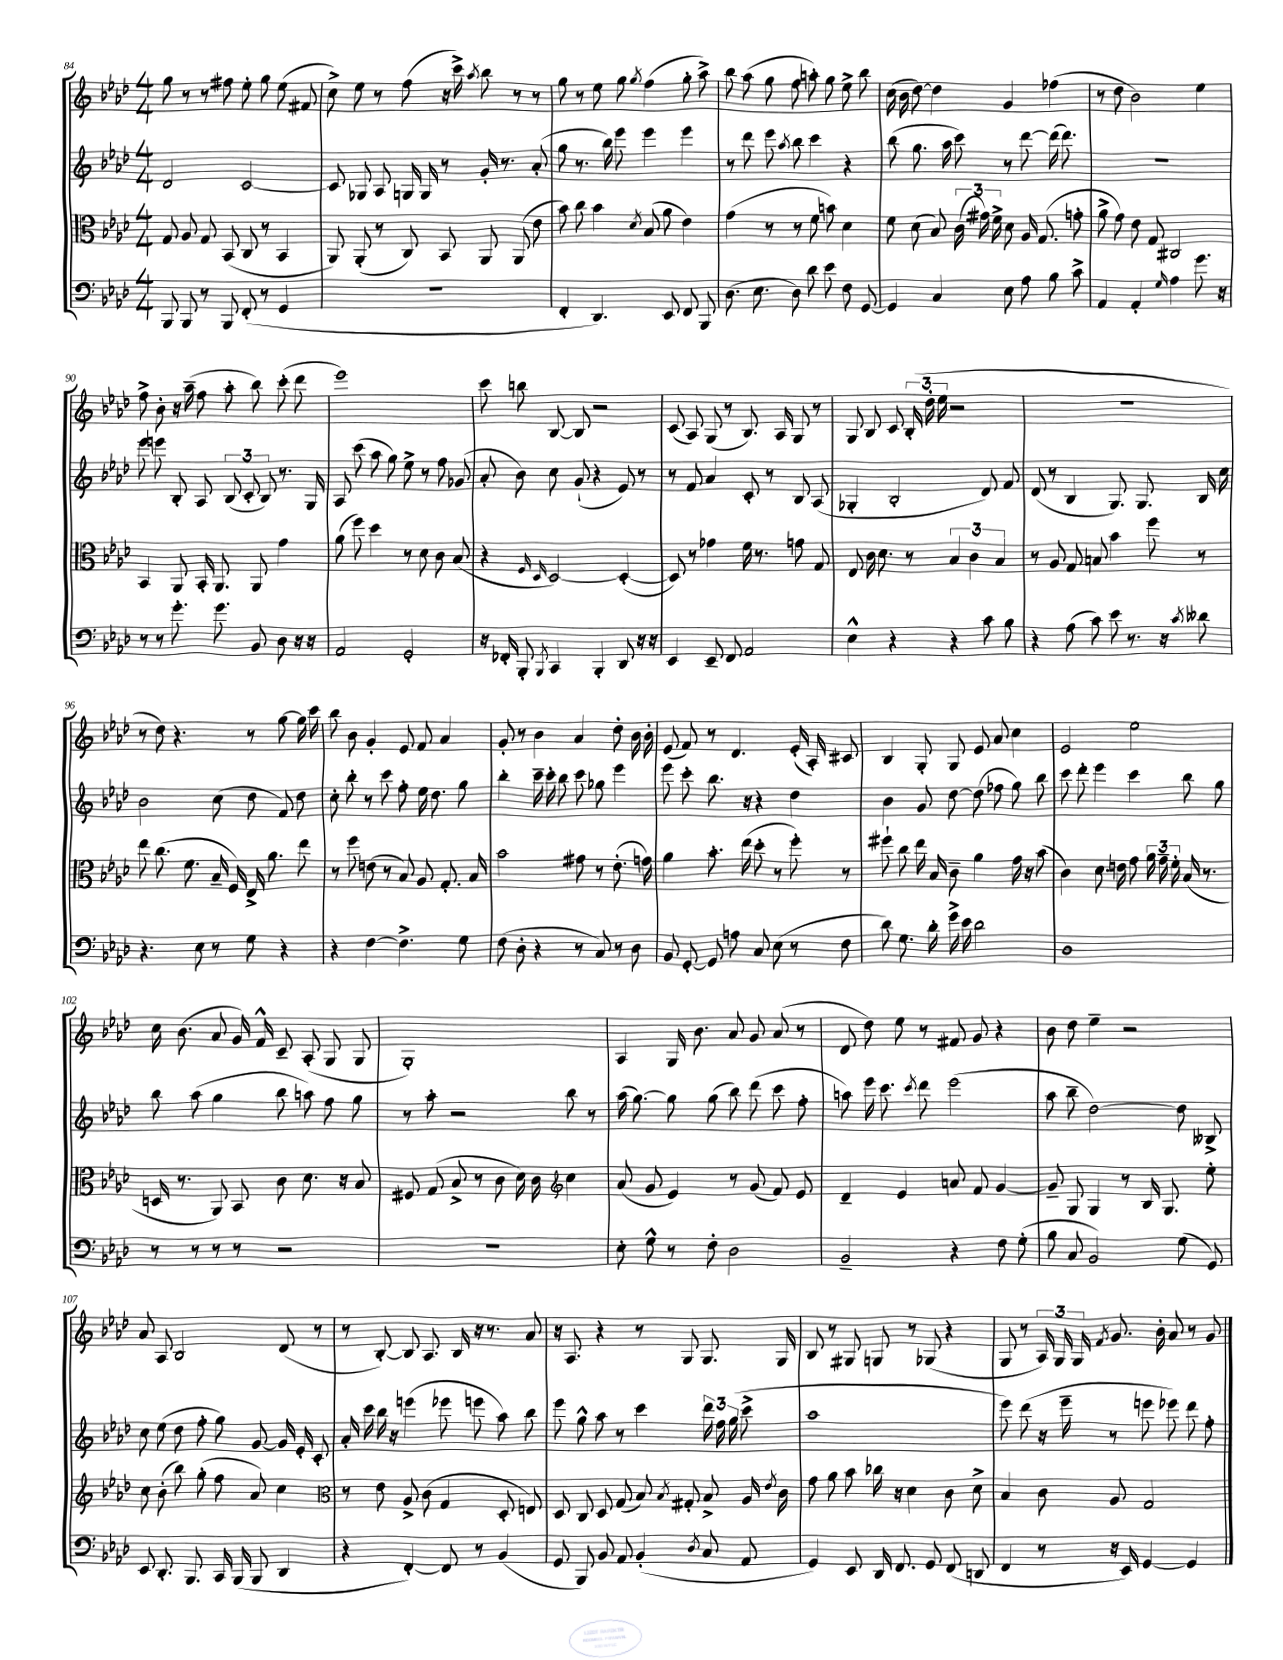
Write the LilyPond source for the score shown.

<<
\new StaffGroup <<
\new Staff = "s0" {
    \clef treble \key aes \major \numericTimeSignature \time 4/4
    \autoBeamOff g''8 r8 r8 fis''8 ees''8-. g''8 ees''8( fis'8 |
    c''8->) ees''8 r8 f''8( r16 c'''16->) \acciaccatura { aes''8 } bes''8 r8 r8 |
    g''8 r8 ees''8 g''8 \acciaccatura { g''8 } f''4( g''8-. aes''8->) |
    bes''8 aes''8( g''8 f''8 a''8-.) g''8 ees''8-> bes''8 |
    c''16( bes'16 des''8~) des''4 g'4 fes''4( |
    r8 des''8 bes'2) ees''4 |
    f''8-> bes'8-. r16 aes''16--( f''8 aes''8-. bes''8) c'''8-.( des'''8 |
    ees'''1) |
    c'''8 b''8 bes8~ bes8 r2 |
    c'8( aes8) g8( r8 bes8.) aes16 g8 r8 |
    g8 bes8 c'8 \tuplet 3/2 { bes16-.( des''16-. ees''16 } r2 |
    R1 |
    r8 des''8) r4. r8 g''8~ g''16 c'''16 |
    bes''8 bes'8 g'4-. ees'8 f'8 aes'4 |
    g'8-. r8 bes'4 aes'4 des''8-. bes'16 bes'16-. |
    ees'8( f'8) r8 des'4. ees'16-.( aes16-.) cis'8 |
    bes4 g8-. g8 ees'8 aes'8 c''4 |
    ees'2 ees''2 |
    c''16 bes'8.( aes'8 g'16) f'16-^ c'8-- aes8-.( g8 g8 |
    g1-.) |
    aes4 g16 bes'8. aes'8 g'8 aes'8( r8 |
    des'8 des''8) ees''8 r8 fis'8 g'8 r4 |
    bes'8 des''8 ees''4-- r2 |
    aes'8 aes8 bes2 des'8( r8 |
    r8 bes8~-.) bes8 aes8. bes16 r16 r8. aes'8 |
    r16 aes8. r4 r8 g8 g8. g16 |
    bes8 r8 gis8 g8 r8 ges8( r4 |
    g8 r8 \tuplet 3/2 { aes16) g16 g16 } \acciaccatura { f'8 } g'8. bes'16-. aes'8 r8 g'8 \bar "|." |
}
\new Staff = "s1" {
    \clef treble \key aes \major \numericTimeSignature \time 4/4
    \autoBeamOff des'2 c'2~ |
    c'8 ges8 aes8 g16 g16 r8 g'16-. r8. aes'8-.( |
    g''8 r8. bes''16) ees'''8 ees'''4 ees'''4 |
    r8 des'''8 ees'''8 \acciaccatura { aes''8 } bes''8 c'''4 r4 |
    bes''8( g''8. aes''16 c'''8) r8 des'''8~ des'''16( des'''8.) |
    R1 |
    ees'''8 e'''8 bes8-. aes8 \tuplet 3/2 { bes8( c'8-. bes8) } r8. g16 |
    aes8 c'''8( aes''8 g''8) ees''8-> r8 f''8 ges'8( |
    aes'8-. bes'8) c''8 g'8-!( r4 ees'8) r8 |
    r8 f'8 aes'4 c'8-. r8 bes8 aes8( |
    ges4-. bes2-. des'8) f'8 |
    des'8( r8 bes4 g8.) g8. bes16 c''16 |
    bes'2 c''8( des''8 f'8) des''8 |
    c''8-. bes''8-. r8 c'''8 f''8-. ees''16 des''8. g''8 |
    bes''4-. c'''16-- c'''16-. bes''8 c'''8 ges''8 ees'''4 |
    ees'''8 c'''8-. bes''8. r16 r4 des''4 |
    bes'4 g'8 des''8~ des''8( fes''8 g''8) bes''8 |
    c'''8 des'''8-. ees'''4 c'''4 bes''8 g''8 |
    bes''8 aes''8( g''4 bes''8 a''8) f''8 g''8 |
    r8 aes''8-. r2 bes''8 r8 |
    aes''16( g''8.~) g''8 g''8( bes''8) des'''8( c'''8 f''8-. |
    a''8) ees'''16 c'''8. \acciaccatura { c'''8 } des'''8 ees'''2( |
    aes''8 bes''8-- des''2~) des''8 beses8-> |
    c''8 ees''8( des''8 f''8-. g''8) g'8~ g'16 ees'16-. c'8-. |
    aes'16-. c'''16 bes''16 r16 e'''4( ees'''8 e'''8 aes''8) bes''8 |
    ees'''8 g''8-^ aes''8 r8 c'''4 \tuplet 3/2 { des'''16 f''16 g''16( } c'''8-> |
    aes''1 |
    ees'''8) des'''8( r16 ees'''16-- r8 e'''8 ees'''8) des'''8 f''8-. \bar "|." |
}
\new Staff = "s2" {
    \clef alto \key aes \major \numericTimeSignature \time 4/4
    \autoBeamOff g8 aes8 g8 bes,8( c8 r8 bes,4 |
    aes,8) aes,8-.( r8 c8) bes,8 aes,8 aes,8( ees'8 |
    bes'8) c''8 bes'4 \acciaccatura { des'8 } bes8( aes'8 ees'4) |
    g'4( r8 r8 f'8 b'8) des'4 |
    f'8 des'8( bes8) \tuplet 3/2 { c'16( gis'16) f'16-> } des'8 aes16 g8.( g'8-. |
    aes'8-> g'8) ees'8 g8 cis2 |
    bes,4 aes,8 bes,16-. aes,8. aes,8 g'4 |
    aes'8( f''8) des''4 r8 des'8 c'8 bes8( |
    r4 \grace { f16 des16 } des2~) des4~-.( |
    des8) r8 ges'4 f'16 r8. g'8 g8 |
    ees8 c'16 des'8. r8 \tuplet 3/2 { bes4 c'4 bes4 } |
    r8 aes8 g8 b8 bes'4 f''8 r8 |
    ees''8 c''8.( f'8. bes16-- f16) ees16-> aes'8. ees''8 |
    r8 f''8 e'8( r8 bes8) aes8 g8.-. bes16 |
    bes'2 gis'8 r8 ees'8.-.( g'16) |
    aes'4 bes'8.-. ees''16( des''8-. r8 f''8-.) r8 |
    fis''8-! c''8 ees''16 bes16 c'8-- aes'4 g'16 r16 bes'8( |
    c'4) des'8. e'16 g'8 \tuplet 3/2 { aes'16 g'16-- f'16-. } bes16( r8. |
    d16 r8. aes,8) bes,8 c'8 des'8. r16 bes8 |
    fis8 g8( bes8-> r8 c'8 des'16) c'16 \clef treble c''4 |
    aes'8( g'8 ees'4) r8 g'8( f'8) ees'8 |
    des'4-- ees'4 a'8 f'8 g'4~ |
    g'8-- g8 g4 r8 bes16 g8. ees''8-. |
    c''8 bes'8-.( bes''8) g''8-.( f''8 aes'8) c''4 |
    \clef alto r8 ees'8 aes8-> c'8( g4 des8-. e8) |
    des8 c8 des8 g8( bes8) \acciaccatura { bes8 } gis8-. bes8-> aes16 \acciaccatura { ees'8 } c'16 |
    g'8 aes'8 bes'8 ces''16 r16 des'4 c'8 des'8-> |
    bes4 c'8 aes8 g2 \bar "|." |
}
\new Staff = "s3" {
    \clef bass \key aes \major \numericTimeSignature \time 4/4
    \autoBeamOff bes,,8 bes,,8 r8 bes,,8 f,8-.( r8 g,4 |
    r1 |
    f,4-. des,4.) ees,8 f,8 bes,,8 |
    des8.( ees8. des8) des'8 ees'8 f8 g,8~ |
    g,4 c4 ees8 aes8 bes8 c'8-> |
    aes,4 aes,4-. \grace { g16 } aes4 g'8. r16 |
    r8 r8 g'8.-. g'8. bes,8 des8 r16 r16 |
    aes,2 g,2-. |
    r16 fes,16-. bes,,8-. \acciaccatura { bes,,8 } c,4 bes,,4-. des,8 r16 r16 |
    ees,4 ees,8-- f,8 aes,2 |
    ees4-^ r4 r4 c'8 bes8 |
    r4 aes8( c'8) ees'8 r8. r16 \acciaccatura { c'8 } deses'8 |
    r4. ees8 r8 g8 r4 |
    r4 f4~ f4.-> g8 |
    f8( des8-. r4 r8 c8) r8 des8 |
    bes,8 g,8~-. g,8 a8 c8 ees8( r8 f8 |
    des'8) g8. des'16-. g'16-> ees'16 des'2 |
    des1 |
    r8 r8 r8 r8 r2 |
    R1 |
    ees8-. g8-^ r8 f8-. des2 |
    bes,2-- r4 f8 g8-.( |
    bes8 c8 bes,2) g8( g,8) |
    ees,8 des,8.-. bes,,8. c,16 bes,,16( bes,,8 des,4 |
    r4 f,4~-.) f,8 r8 bes,4( |
    g,8 bes,,8) bes,8 aes,8 bes,4-.( \acciaccatura { des8 } c8 aes,8 |
    g,4) ees,8 des,16 f,8. g,8 f,8( d,8 |
    f,4 r8 r16 ees,16) g,4~ g,4 \bar "|." |
}
>>
>>
\layout { \context { \Score currentBarNumber = #84 } }
